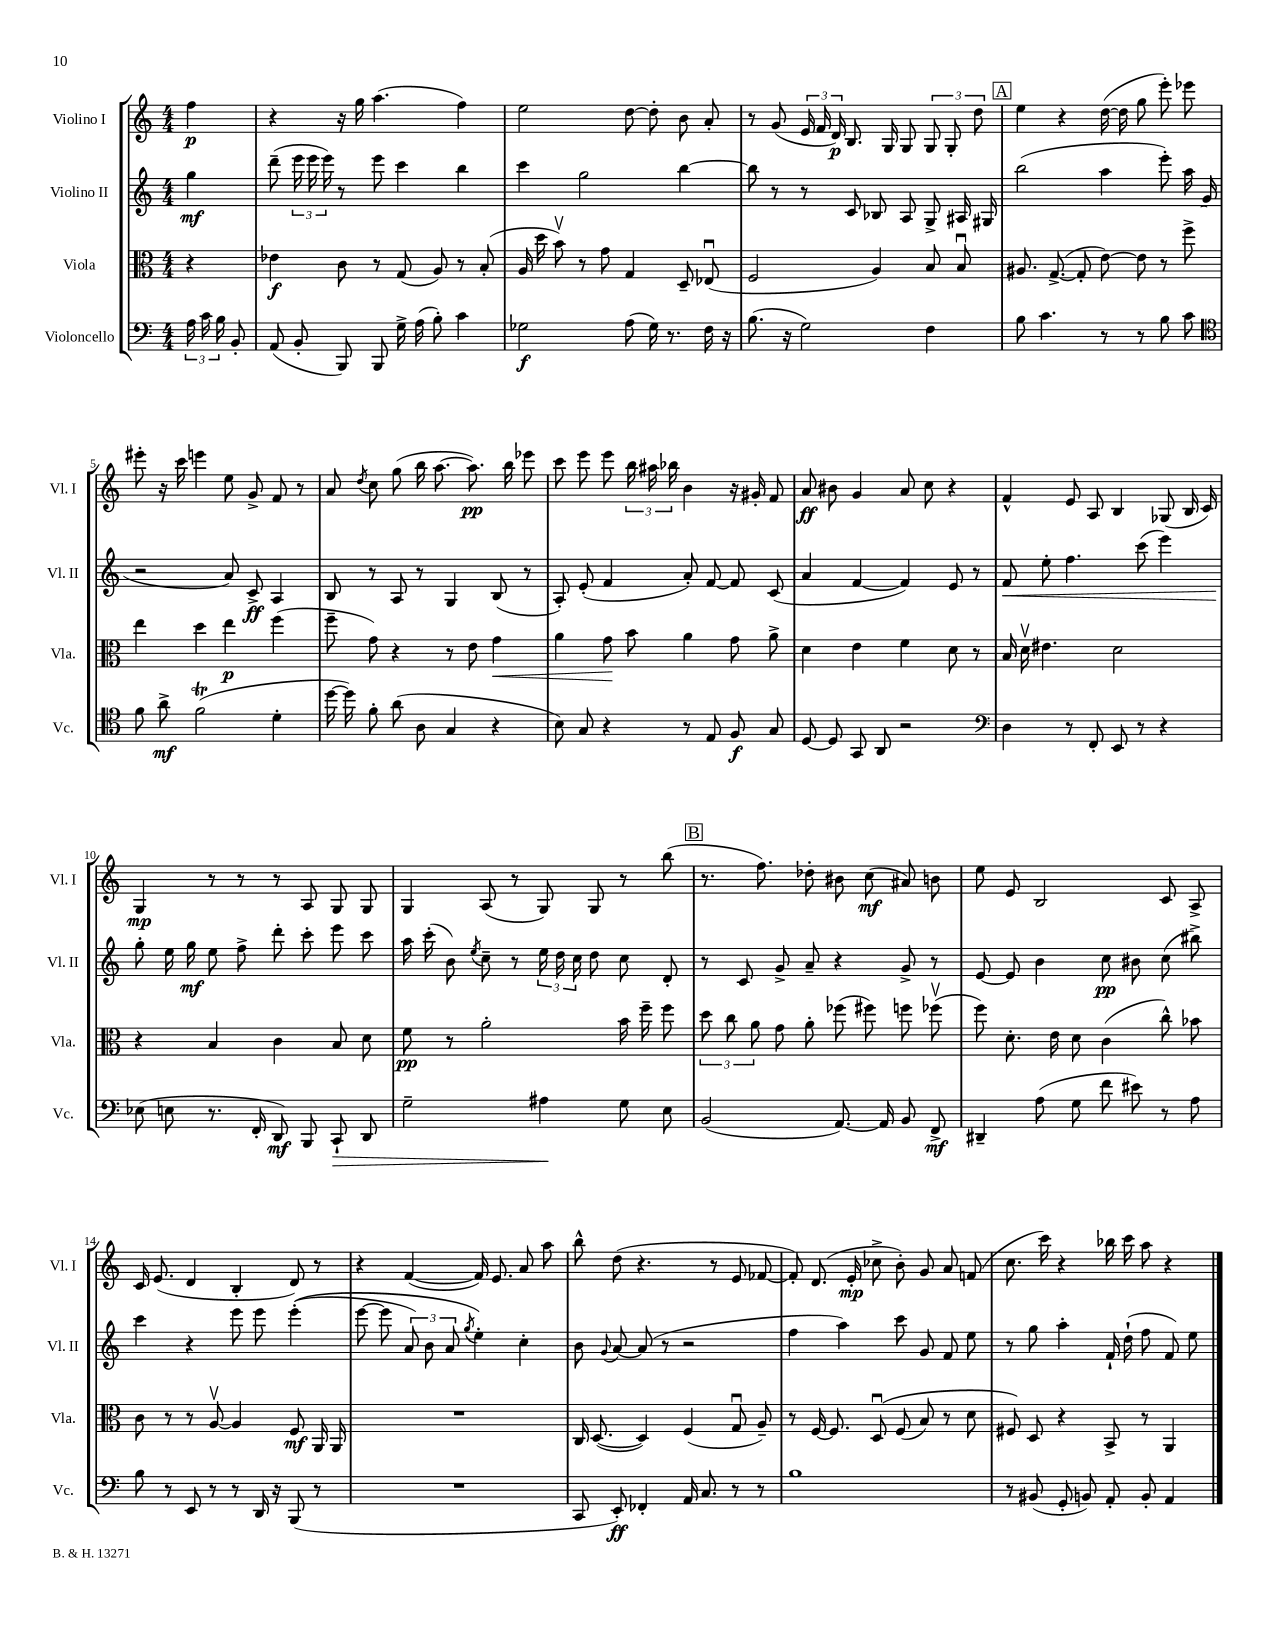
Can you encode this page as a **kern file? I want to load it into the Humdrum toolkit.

**kern	**kern	**kern	**kern
*staff4	*staff3	*staff2	*staff1
*clefF4	*clefC3	*clefG2	*clefG2
*k[]	*k[]	*k[]	*k[]
*M4/4	*M4/4	*M4/4	*M4/4
24A	4r	4gg	4ff
24c	.	.	.
24B	.	.	.
8BB'	.	.	.
=	=	=	=
(8AA	4e-	(8ddd~	4r
8BB'	.	24eee	.
.	.	24eee	.
.	.	24eee)	.
8BBB)	8c	8r	16r
.	.	.	16gg
8BBB	8r	8eee	(4.aa
16G^	(8G	4ccc	.
(16A	.	.	.
8B')	8A)	.	.
4c	8r	4bb	4ff)
.	(8B'	.	.
=	=	=	=
2G-	16A	4ccc	2ee
.	16dd	.	.
.	8bv)	.	.
.	8r	2gg	.
.	8g	.	.
(8A	4G	.	[8dd
16G-)	.	.	8dd']
8.r	.	.	.
.	8D~	[4bb	8b
16F	(8E-u	.	8a'
16r	.	.	.
=	=	=	=
(8.B	2F	8bb]	8r
.	.	8r	(8g
16r	.	.	.
2G)	.	8r	24e
.	.	.	24f
.	.	.	24d)
.	.	8c	8.B
.	4A)	8B-	.
.	.	.	16G
.	.	8A	8G
4F	8B	8G^	12G
.	.	.	12G'
.	8Bu	16A#	.
.	.	.	12dd
.	.	16G#	.
=	=	=	=
8B	8.A#	(2bb	4ee
4.c	.	.	.
.	([8.G^	.	.
.	.	.	4r
.	8G']	.	.
8r	[8e)	4aa	([16dd
.	.	.	16dd]
8r	8e]	.	8gg
8B	8r	8eee')	8eee')
8c	8ff^	16aa	8eee-
.	.	(16g	.
=	=	=	=
*clefC4	*	*	*
8f	4ee	2r	8eee#'
8a^	.	.	16r
.	.	.	16ccc
(2f	4dd	.	4eee
.	4ee	8a)	8ee
.	.	8c^	8g^
4d'	(4ff	4A	8f
.	.	.	8r
=	=	=	=
[16dd	8ff~	8B	8a
16dd])	.	.	.
.	.	.	8qdd
8f'	8g)	8r	8cc
(8a	4r	8A	(8gg
8A	.	8r	16bb
.	.	.	[8.aa
4G	8r	4G	.
.	8e	.	8.aa])
4r	4g	(8B	.
.	.	.	16bb
.	.	8r	8eee-
=	=	=	=
8B)	4a	8A')	8ccc
8G	.	(8e'	8eee
4r	8g	4f	8eee
.	8b	.	24bb
.	.	.	24aa#
.	.	.	24bb-
8r	4a	8a')	4b
8E	.	[8f	.
8F	8g	8f]	16r
.	.	.	16g#'
8G	8a^	(8c	8f
=	=	=	=
[8D	4d	4a	8a
8D]	.	.	8b#
8GG	4e	[4f	4g
8AA	.	.	.
2r	4f	4f])	8a
.	.	.	8cc
.	8d	8e	4r
.	8r	8r	.
=	=	=	=
*clefF4	*	*	*
4D	16B	8f	4f^^
.	16dv	.	.
.	4.e#	8ee'	.
8r	.	4.ff	8e
8FF'	.	.	8A
8EE	2d	.	4B
8r	.	(8ccc	.
4r	.	4eee)	(8G-
.	.	.	16B
.	.	.	16c)
=	=	=	=
(8E-	4r	8gg'	4G
8E	.	16ee	.
.	.	16gg	.
8.r	4B	8ee	8r
.	.	8ff^	8r
16FF'	.	.	.
8DD)	4c	8ddd'	8r
8BBB	.	8ccc'	8A
8CC`	8B	8eee	8G
8DD	8d	8ccc	8G
=	=	=	=
2G~	8f	16aa	4G
.	.	(16ccc'	.
.	8r	8b)	.
.	.	8qee	.
.	2a'	8cc~	(8A
.	.	8r	8r
4A#	.	24ee	8G)
.	.	24dd	.
.	.	24cc	.
.	.	8dd	8G
8G	16b	8cc	8r
.	16ff~	.	.
8E	8ff	8d'	(8bb
=	=	=	=
(2BB	12dd	8r	8.r
.	12cc	.	.
.	.	8c	.
.	12a	.	.
.	.	.	8.ff)
.	8g	8g^	.
.	8a'	8a~	8dd-'
[8.AA)	(8ff-	4r	8b#
.	8ff#)	.	(8cc
16AA]	.	.	.
8BB	8ff	8g^	8a#)
8FF^	(8ff-v	8r	8b
=	=	=	=
4DD#~	8ff)	[8e	8ee
.	8.d'	8e]	8e
(8A	.	4b	2B
.	16e	.	.
8G	8d	.	.
8f	(4c	8cc	.
8e#)	.	8b#	.
8r	8cc^^)	(8cc	8c
8A	8b-	8bb#^)	8A^
=	=	=	=
8B	8c	4ccc	16c
.	.	.	(8.e
8r	8r	.	.
8EE	8r	4r	4d
8r	[8Av	.	.
8r	4A]	8eee	4B'
16DD	.	8eee	.
16r	.	.	.
(8BBB	8F	&((4eee'	8d)
8r	16AA	.	8r
.	16AA	.	.
=	=	=	=
1r	1r	[8eee	4r
.	.	8eee]	.
.	.	12a)	([4f
.	.	12b	.
.	.	12a	.
.	.	8qgg	.
.	.	4ee'&)	16f])
.	.	.	8.e
.	.	4cc'	8a
.	.	.	8aa
=	=	=	=
8CC	16C	8b	8bb^^
.	([8.D	.	.
.	.	8qqg	.
8EE')	.	[8a	(8dd
4FF-'	4D])	(8a]	4.r
.	.	8r	.
16AA	(4F	2r	.
8.C	.	.	.
.	.	.	8r
8r	8Gu	.	8e
8r	8A~)	.	[8f-
=	=	=	=
1B	8r	4ff	8f-'])
.	[16F	.	(8.d
.	8.F]	.	.
.	.	4aa)	.
.	.	.	16e'
.	&(8Du	.	8cc-^
.	(8F	8ccc	8b')
.	8B)	8g	8g
.	8r	8f	8a
.	8d	8ee	(8f
=	=	=	=
8r	8F#&)	8r	8.cc
(8BB#	8D	8gg	.
.	.	.	16ccc)
8GG'	4r	4aa'	4r
8BB)	.	.	.
8AA'	8BB^	16f`	16bb-
.	.	(16dd`	16ccc
8BB'	8r	8ff	8aa
4AA	4AA	8f)	4r
.	.	8ee	.
==	==	==	==
*-	*-	*-	*-
